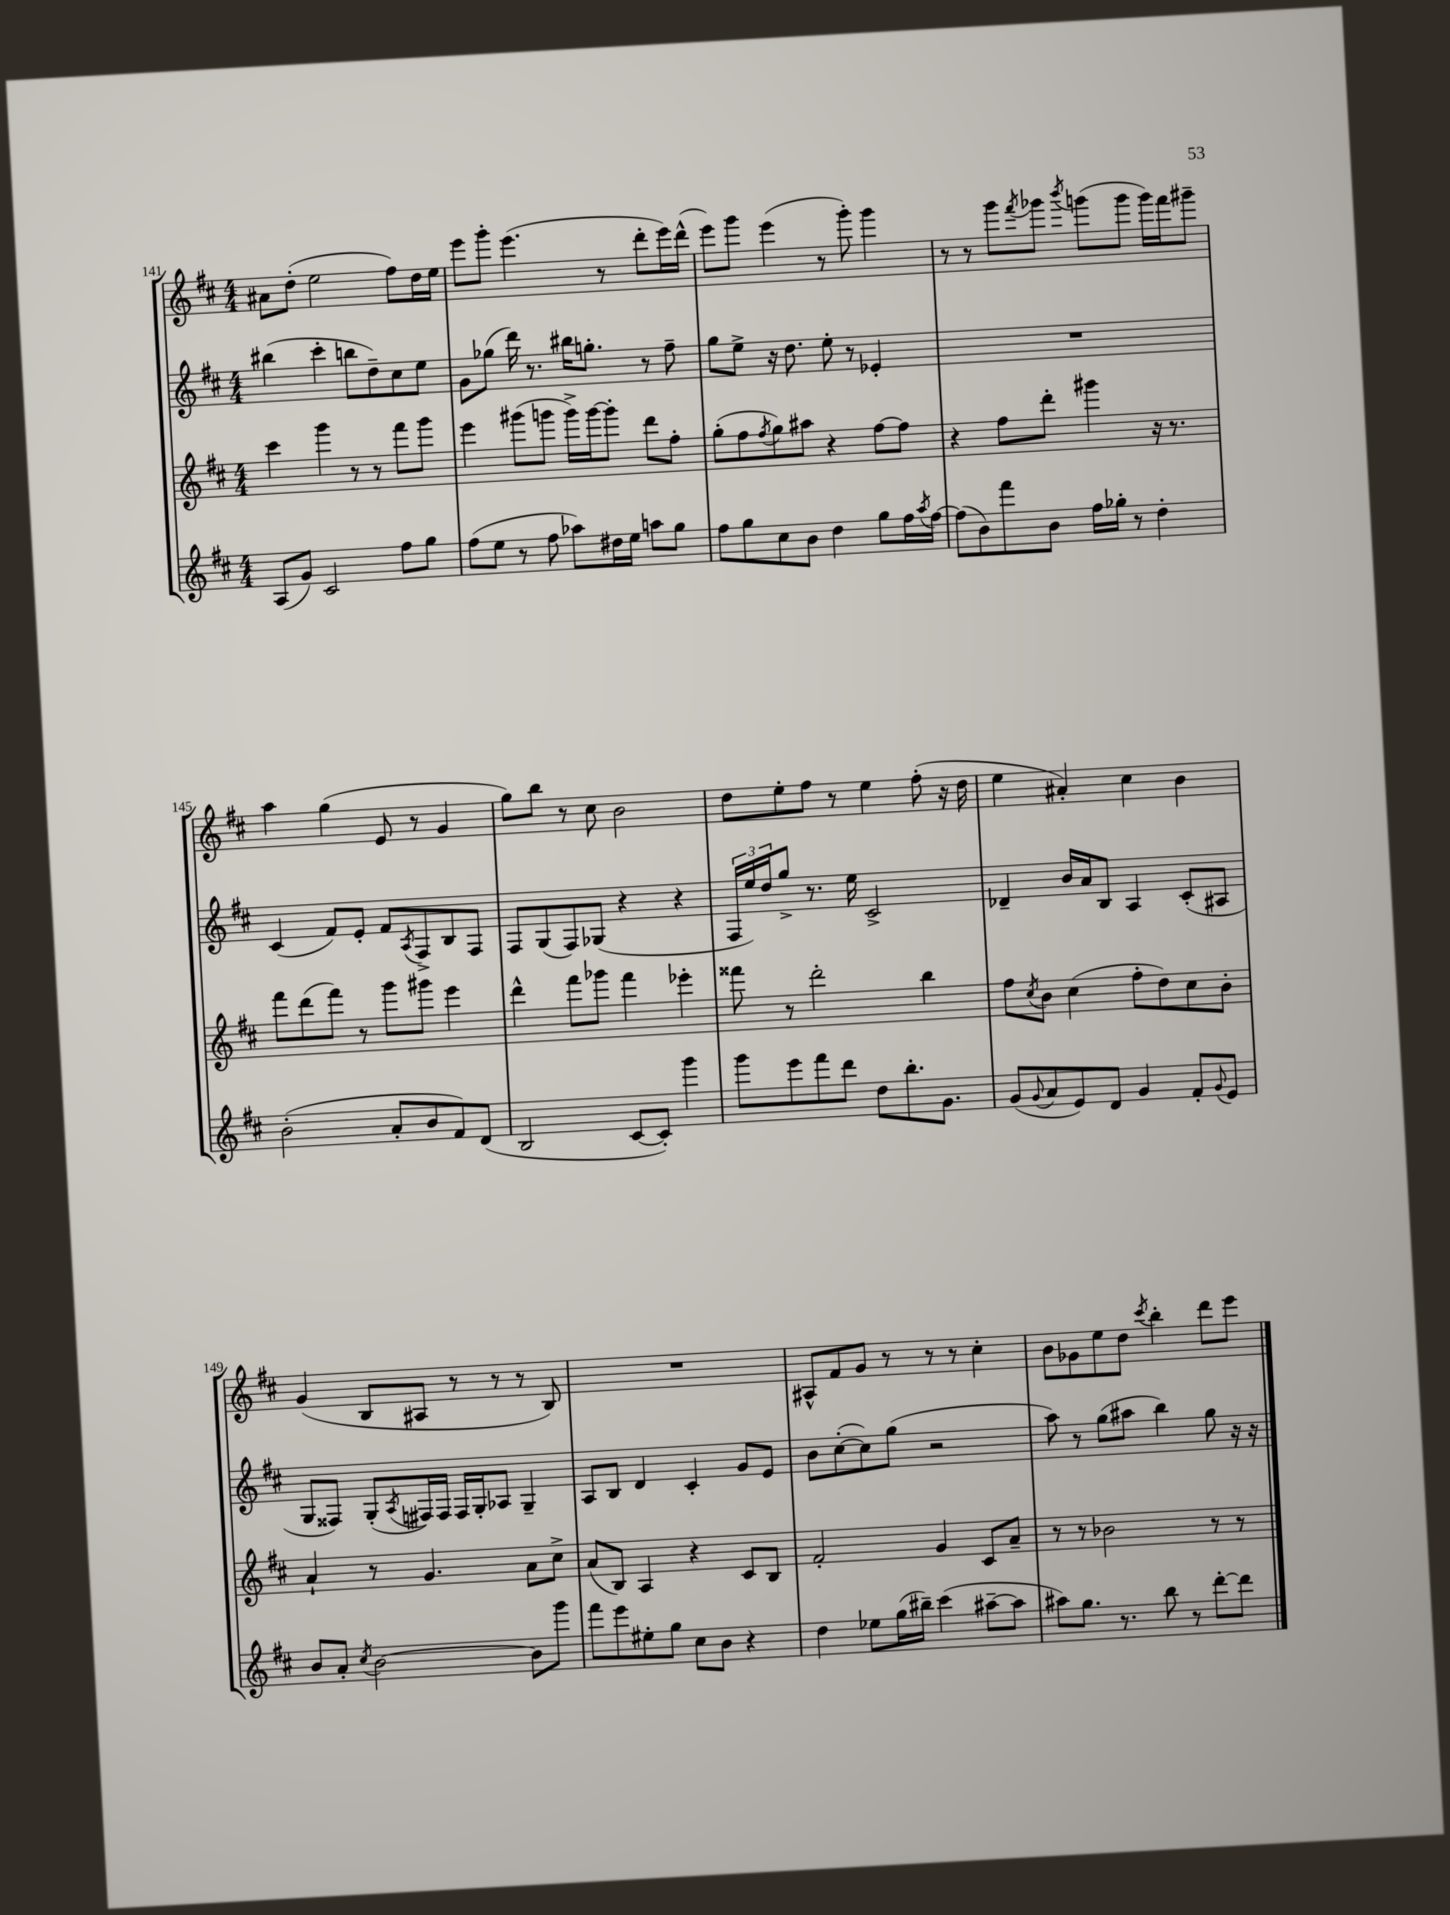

**kern	**kern	**kern	**kern
*part4	*part3	*part2	*part1
*staff4	*staff3	*staff2	*staff1
*clefG2	*clefG2	*clefG2	*clefG2
*k[f#c#]	*k[f#c#]	*k[f#c#]	*k[f#c#]
*M4/4	*M4/4	*M4/4	*M4/4
=141	=141	=141	=141
(8A/L	4ccc#\	(4bb#X\	8a#X\L
8g/J)	.	.	(8dd'\J
2c#/	4ggg\	4ccc#'\	2ee\
.	8r	8bbn\L	.
.	8r	8dd~\)	.
8ff#\L	8fff#\L	8cc#\	8ff#\L)
8gg\J	8ggg\J	8ee\J	16dd\L
.	.	.	16ee\JJ
=142	=142	=142	=142
(8ff#\L	4eee\	8g\L	8eee\L
8ee\J	.	(8gg-X\J	8ggg'\J
8r	(8ggg#X\L	16ddd\)	(4.eee\
.	.	8.r	.
8ff#\	8gggn\J	.	.
8aa-X\L)	16ggg^\LL)	16bb#X\KL	.
.	[16ggg\J	8.ggn'\J	.
16dd#X\L	8ggg'\J]	.	8r
16ee\JJ	.	.	.
8aan\L	8ddd\L	8r	8ddd'\L
8gg\J	8ff#'\J	8ff#~\	16eee\L)
.	.	.	(16ddd^^\JJ
=143	=143	=143	=143
8ff#\L	(8gg'\L	8gg\L	8eee\L)
8gg\	8ff#\	8ee^\J	8ggg\J
.	8qff#/	.	.
8cc#\	8gg\)	16r	(4eee\
.	.	8.dd\	.
8b\J	8aa#X\J	.	.
4dd\	4r	8ee'\	8r
.	.	8r	8ggg'\)
8gg\L	[8ff#\L	4e-X'/	4ggg\
16ff#\L	8ff#\J]	.	.
8qaa/	.	.	.
[16ff#\JJ	.	.	.
=144	=144	=144	=144
(8ff#\L]	4r	1r	8r
8b\)	.	.	8r
8fff#\	8ff#\L	.	8ggg\L
.	.	.	8qfff#/
8b\J	8ddd'\J	.	8ggg-X\J
.	.	.	8qbbb/
16ff#\LL	4ggg#X\	.	(8gggn\L
16gg-X'\JJ	.	.	.
8r	.	.	8ggg\J
4dd'\	16r	.	16ggg\LL)
.	8.r	.	16fff#\J
.	.	.	8ggg#X~\J
!!LO:LB:g=z
=145	=145	=145	=145
(2b'\	8fff#\L	(4c#/	4aa\
.	(8ddd\	.	.
.	8fff#\J)	8f#/L)	(4gg\
.	8r	8e'/J	.
8a'/L	8ggg\L	8f#/L	8e/
.	.	8qA/	.
8b/	8ggg#X\J	8F#^/	8r
8f#/)	4eee\	8B/	4g/
(8d/J	.	8F#/J	.
=146	=146	=146	=146
2B/	4ddd^^\	8F#/L	8gg\L)
.	.	(8G/	8bb\J
.	8fff#\L	8F#/)	8r
.	8ggg-X\J	(8G-X/J	8cc#\
[8c#/L	4fff#\	4r	2b\
8c#'/J])	.	.	.
4ggg\	4eee-X'\	4r	.
=147	=147	=147	=147
8ggg\L	8fff##X\	24F#/LL	8dd\L
.	.	24ee/)	.
.	.	24dd/J	.
8eee\	8r	8gg^/J	8ee'\
8fff#\	2ddd'\	8.r	8ff#\J
8ddd\J	.	.	8r
.	.	16ee\	.
8dd\L	.	2c#^/	4ee\
8.bb'\	.	.	.
.	4bb\	.	(8ff#'\
8.g\J	.	.	.
.	.	.	16r
.	.	.	16dd\
=148	=148	=148	=148
(8g/L	8ff#\L	4d-X~/	4ee\
8qqg/	8qcc#/	.	.
8a/	8b\J	.	.
8e/)	(4cc#\	16b/LL	4a#X'/)
.	.	16a/J	.
8d/J	.	8B/J	.
4g/	8ff#'\L	4A/	4cc#\
.	8dd\)	.	.
8f#'/L	8cc#\	(8c#'/L	4b\
8qqg/	.	.	.
8e/J	8b'\J	8A#X/J	.
!!LO:LB:g=z
=149	=149	=149	=149
8b/L	4a`/	8G/L	(4g/
8a'/J	.	8F##X/J)	.
8qcc#/	.	.	.
[2b\	8r	(8G'/L	8B/L
.	.	8qA/	.
.	4.g/	16F#X/L)	8A#X/J
.	.	16F#/JJ	.
.	.	16F#/LL	8r
.	.	16G'/J	.
.	.	8A-X/J	8r
8b\L]	8a\L	4G~/	8r
8ggg\J	8cc#^\J	.	8B/)
=150	=150	=150	=150
8fff#\L	(8a/L	8A/L	1r
8eee\	8B/J)	8B/J	.
8ee#X'\	4A/	4d/	.
8gg\J	.	.	.
8cc#\L	4r	4c#'/	.
8b\J	.	.	.
4r	8c#/L	8g/L	.
.	8B/J	8e/J	.
=151	=151	=151	=151
4dd\	2f#'/	8b\L	8A#X^^/L
.	.	([8cc#'\	8f#/
8ee-X\L	.	8cc#\])	8g/J
(16gg\L	.	(8gg\J	8r
16bb#X~\JJ)	.	.	.
(4ccc#\	4g/	2r	8r
.	.	.	8r
[8aa#X~\L	8c#/L	.	4cc#'\
8aa#\J]	8a~/J	.	.
=152	=152	=152	=152
8aa#X\L)	8r	8aa\)	8b\L
8.gg\J	8r	8r	8g-X\
.	2b-X\	(8gg\L	8ee\
8.r	.	.	.
.	.	8aa#X\J	8dd\J
.	.	.	8qccc#/
8bb\	.	4bb\)	4bb'\
8r	.	.	.
[8ddd'\L	8r	8gg\	8ddd\L
8ddd\J]	8r	16r	8eee\J
.	.	16r	.
==	==	==	==
*-	*-	*-	*-
